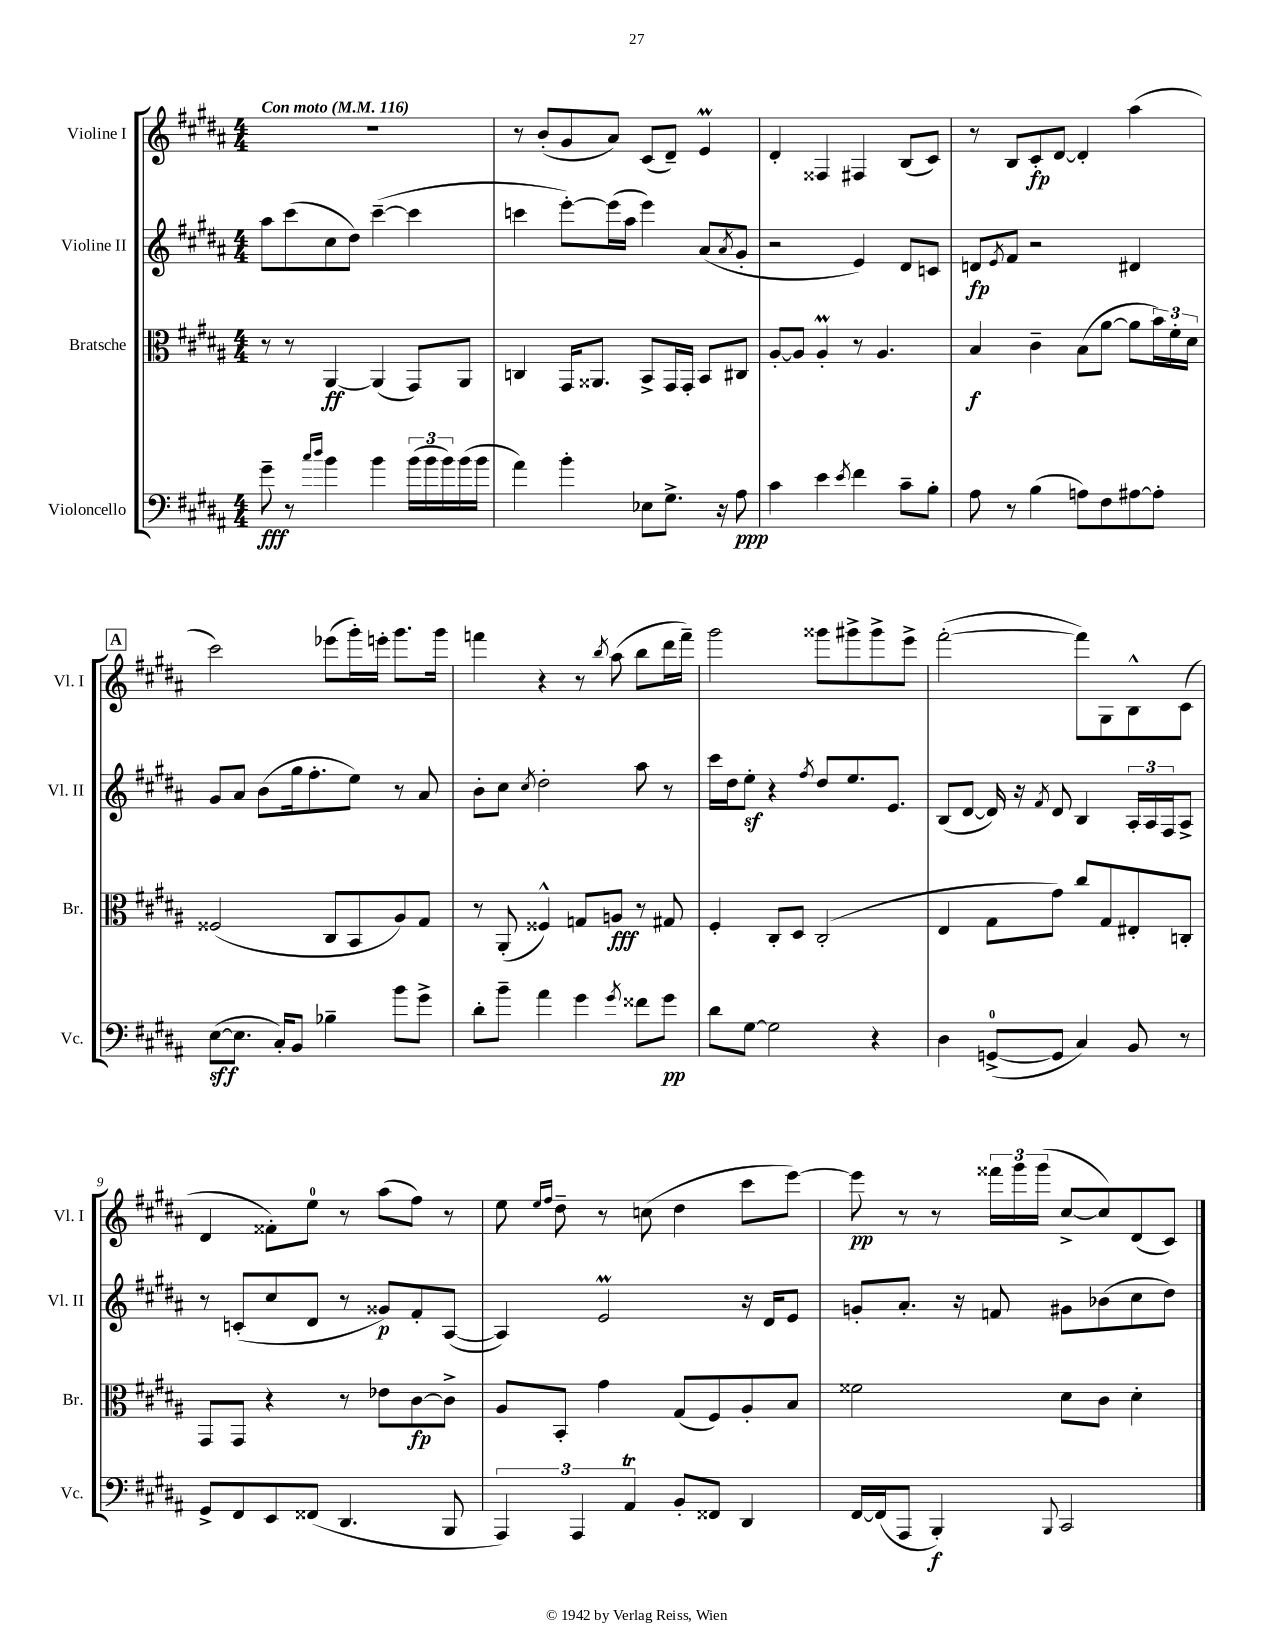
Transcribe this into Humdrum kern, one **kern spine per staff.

**kern	**dynam	**kern	**dynam	**kern	**dynam	**kern	**dynam
*part4	*part4	*part3	*part3	*part2	*part2	*part1	*part1
*staff4	*staff4	*staff3	*staff3	*staff2	*staff2	*staff1	*staff1
*I"Violoncello	*	*I"Bratsche	*	*I"Violine II	*	*I"Violine I	*
*I'Vc.	*	*I'Br.	*	*I'Vl. II	*	*I'Vl. I	*
*clefF4	*	*clefC3	*	*clefG2	*	*clefG2	*
*k[f#c#g#d#a#]	*	*k[f#c#g#d#a#]	*	*k[f#c#g#d#a#]	*	*k[f#c#g#d#a#]	*
*M4/4	*	*M4/4	*	*M4/4	*	*M4/4	*
*MM116	*	*MM116	*	*MM116	*	*MM116	*
=1	=1	=1	=1	=1	=1	=1	=1
!	!	!	!	!	!	!LO:TX:a:B:t=Con moto	!
8g#~\	fff	8r	.	8aa#\L	.	1r	.
8r	.	8r	.	(8ccc#\	.	.	.
16qqcc#/LL	.	.	.	.	.	.	.
16qqdd#/JJ	.	.	.	.	.	.	.
4b\	.	[4AA#/	ff	8cc#\	.	.	.
.	.	.	.	8dd#\J)	.	.	.
4b\	.	(4AA#/]	.	([4ccc#~\	.	.	.
(24b\LL	.	8GG#/L)	.	4ccc#\]	.	.	.
24b\	.	.	.	.	.	.	.
24b\)	.	.	.	.	.	.	.
(16b\	.	8AA#/J	.	.	.	.	.
16b\JJ	.	.	.	.	.	.	.
=2	=2	=2	=2	=2	=2	=2	=2
4a#\)	.	4Cn/	.	4cccn\	.	8r	.
.	.	.	.	.	.	(8b'/L	.
4b'\	.	16GG#/KL	.	[8eee'\L)	.	8g#/	.
.	.	8.AA##X/J	.	.	.	.	.
.	.	.	.	(16eee\L]	.	8a#/J)	.
.	.	.	.	16aa#\JJ	.	.	.
8E-X\L	.	8BB^/L	.	4eee\)	.	(8c#/L	.
8.G#^\J	.	16GG#/L	.	.	.	8d#~/J)	.
.	.	16GG#'/JJ	.	.	.	.	.
.	.	8BB/L	.	(8a#/L	.	4eM/	.
16r	.	.	.	.	.	.	.
.	.	.	.	8qa#/	.	.	.
8A#\	ppp	8C#X/J	.	8g#'/J	.	.	.
=3	=3	=3	=3	=3	=3	=3	=3
4c#\	.	[8A#'/L	.	2r	.	4d#'/	.
.	.	8A#/J]	.	.	.	.	.
4e\	.	4A#m'/	.	.	.	4F##X/	.
8qe/	.	.	.	.	.	.	.
4f#\	.	8r	.	4e/)	.	4F#X/	.
.	.	4.A#/	.	.	.	.	.
8c#~\L	.	.	.	8d#/L	.	(8B/L	.
8B'\J	.	.	.	8cn/J	.	8c#/J)	.
=4	=4	=4	=4	=4	=4	=4	=4
8A#\	.	4B/	f	8dn/L	fp	8r	.
.	.	.	.	8qe/	.	.	.
8r	.	.	.	8f#/J	.	8B/L	.
(4B\	.	4c#~\	.	2r	.	8c#'/	fp
.	.	.	.	.	.	[8d#/J	.
8An\L)	.	(8B\L	.	.	.	4d#'/]	.
8F#\	.	[8a#\J	.	.	.	.	.
[8A#X\	.	8a#\L]	.	4d#X/	.	(4aa#\	.
8A#'\J]	.	24b\L)	.	.	.	.	.
.	.	24f#'\	.	.	.	.	.
.	.	24d#\JJ	.	.	.	.	.
!!LO:LB:g=z
!!LO:REH:place=s1:t=A
=5	=5	=5	=5	=5	=5	=5	=5
([8E\L	sff	(2F##X/	.	8g#/L	.	2ccc#\)	.
8.E\J]	.	.	.	8a#/J	.	.	.
.	.	.	.	(8b\L	.	.	.
16C#'/KL)	.	.	.	.	.	.	.
8BB/J	.	.	.	16gg#\k	.	.	.
.	.	.	.	8.ff#'\	.	.	.
4B-X~\	.	8C#/L	.	.	.	(8eee-X\L	.
.	.	8BB/	.	8ee\J)	.	16ggg#'\L)	.
.	.	.	.	.	.	16eeen'\JJ	.
8b\L	.	8A#/)	.	8r	.	8.ggg#\L	.
8g#^\J	.	8G#/J	.	8a#/	.	.	.
.	.	.	.	.	.	16ggg#\Jk	.
=6	=6	=6	=6	=6	=6	=6	=6
8d#'\L	.	8r	.	8b'\L	.	4fffn\	.
8b~\J	.	(8AA#'/	.	8cc#\J	.	.	.
.	.	.	.	8qcc#/	.	.	.
4a#\	.	4F##X^^/)	.	2dd#'\	.	4r	.
4g#\	.	8Gn/L	.	.	.	8r	.
.	.	.	.	.	.	8qbb/	.
.	.	8An/J	fff	.	.	(8aa#\	.
8qg#/	.	.	.	.	.	.	.
8f##X\L	.	8r	.	8aa#\	.	8bb\L	.
8g#\J	pp	8G#X/	.	8r	.	16ddd#\L	.
.	.	.	.	.	.	16fff~\JJ)	.
=7	=7	=7	=7	=7	=7	=7	=7
8d#\L	.	4F#'/	.	16ccc#\LL	.	2ggg#\	.
.	.	.	.	16dd#\J	.	.	.
[8G#\J	.	.	.	8eez'\J	.	.	.
2G#\]	.	8C#'/L	.	4r	.	.	.
.	.	8D#/J	.	.	.	.	.
.	.	.	.	8qff#/	.	.	.
.	.	(2C#'/	.	8dd#/L	.	8ggg##X\L	.
.	.	.	.	8.ee/	.	8ggg#X^\	.
4r	.	.	.	.	.	8ggg#^\	.
.	.	.	.	8.e/J	.	.	.
.	.	.	.	.	.	8eee^\J	.
=8	=8	=8	=8	=8	=8	=8	=8
4D#\	.	4E/	.	(8B/L	.	([2fff#'\	.
.	.	.	.	[8d#/J	.	.	.
([8GGn^/L	.	8G#\L	.	16d#/])	.	.	.
.	.	.	.	16r	.	.	.
.	.	.	.	8qf#/	.	.	.
8GG/J]	.	8g#\J)	.	8d#/	.	.	.
4C#/)	.	8cc#/L	.	4B/	.	8fff#\L])	.
.	.	8G#/	.	.	.	8G#\	.
8BB/	.	8E#X'/	.	24A#'/LL	.	8B^^\	.
.	.	.	.	24A#/	.	.	.
.	.	.	.	24F#/J	.	.	.
8r	.	8Cn'/J	.	8A#^/J	.	(8c#\J	.
!!LO:LB:g=z
=9	=9	=9	=9	=9	=9	=9	=9
8GG#^/L	.	8GG#/L	.	8r	.	4d#/	.
8FF#/	.	8GG#/J	.	(8cn'/L	.	.	.
8EE/	.	4r	.	8cc#/	.	8f##X'\L)	.
(8FF##X/J	.	.	.	8d#/J	.	8ee\J	.
4.DD#/	.	8r	.	8r	.	8r	.
.	.	8e-X\L	.	8g##X/L)	p	(8aa#\L	.
.	.	[8c#\	fp	8f#'/	.	8ff#\J)	.
8BBB/	.	8c#^\J]	.	([8A#/J	.	8r	.
=10	=10	=10	=10	=10	=10	=10	=10
6AAA#/)	.	8A#/L	.	4A#/])	.	8ee\	.
.	.	.	.	.	.	16qqee/LL	.
.	.	.	.	.	.	16qqff#/JJ	.
.	.	8BB'/J	.	.	.	8dd#~\	.
6AAA#/	.	.	.	.	.	.	.
.	.	4g#\	.	2eM/	.	8r	.
6AA#t/	.	.	.	.	.	.	.
.	.	.	.	.	.	(8ccn\	.
8BB'/L	.	(8G#/L	.	.	.	4dd#\	.
8FF##X/J	.	8F#/)	.	.	.	.	.
4DD#/	.	8A#'/	.	16r	.	8ccc#\L	.
.	.	.	.	16d#/KL	.	.	.
.	.	8B/J	.	8e/J	.	[8eee\J)	.
=11	=11	=11	=11	=11	=11	=11	=11
[16FF#/LL	.	2f##X\	.	8gn'/L	.	8eee\]	pp
(16FF#/J]	.	.	.	.	.	.	.
8AAA#/J	.	.	.	8.a#'/J	.	8r	.
4BBB'/)	f	.	.	.	.	8r	.
.	.	.	.	16r	.	.	.
.	.	.	.	8fn/	.	24fff##X\LL	.
.	.	.	.	.	.	24ggg#\	.
.	.	.	.	.	.	(24ggg#\JJ	.
8qqBBB/	.	.	.	.	.	.	.
2CC#/	.	8d#\L	.	8g#X\L	.	[8cc#^/L	.
.	.	8c#\J	.	(8b-X\	.	8cc#/])	.
.	.	4d#'\	.	8cc#\	.	(8d#/	.
.	.	.	.	8dd#\J)	.	8c#/J)	.
==	==	==	==	==	==	==	==
*-	*-	*-	*-	*-	*-	*-	*-
